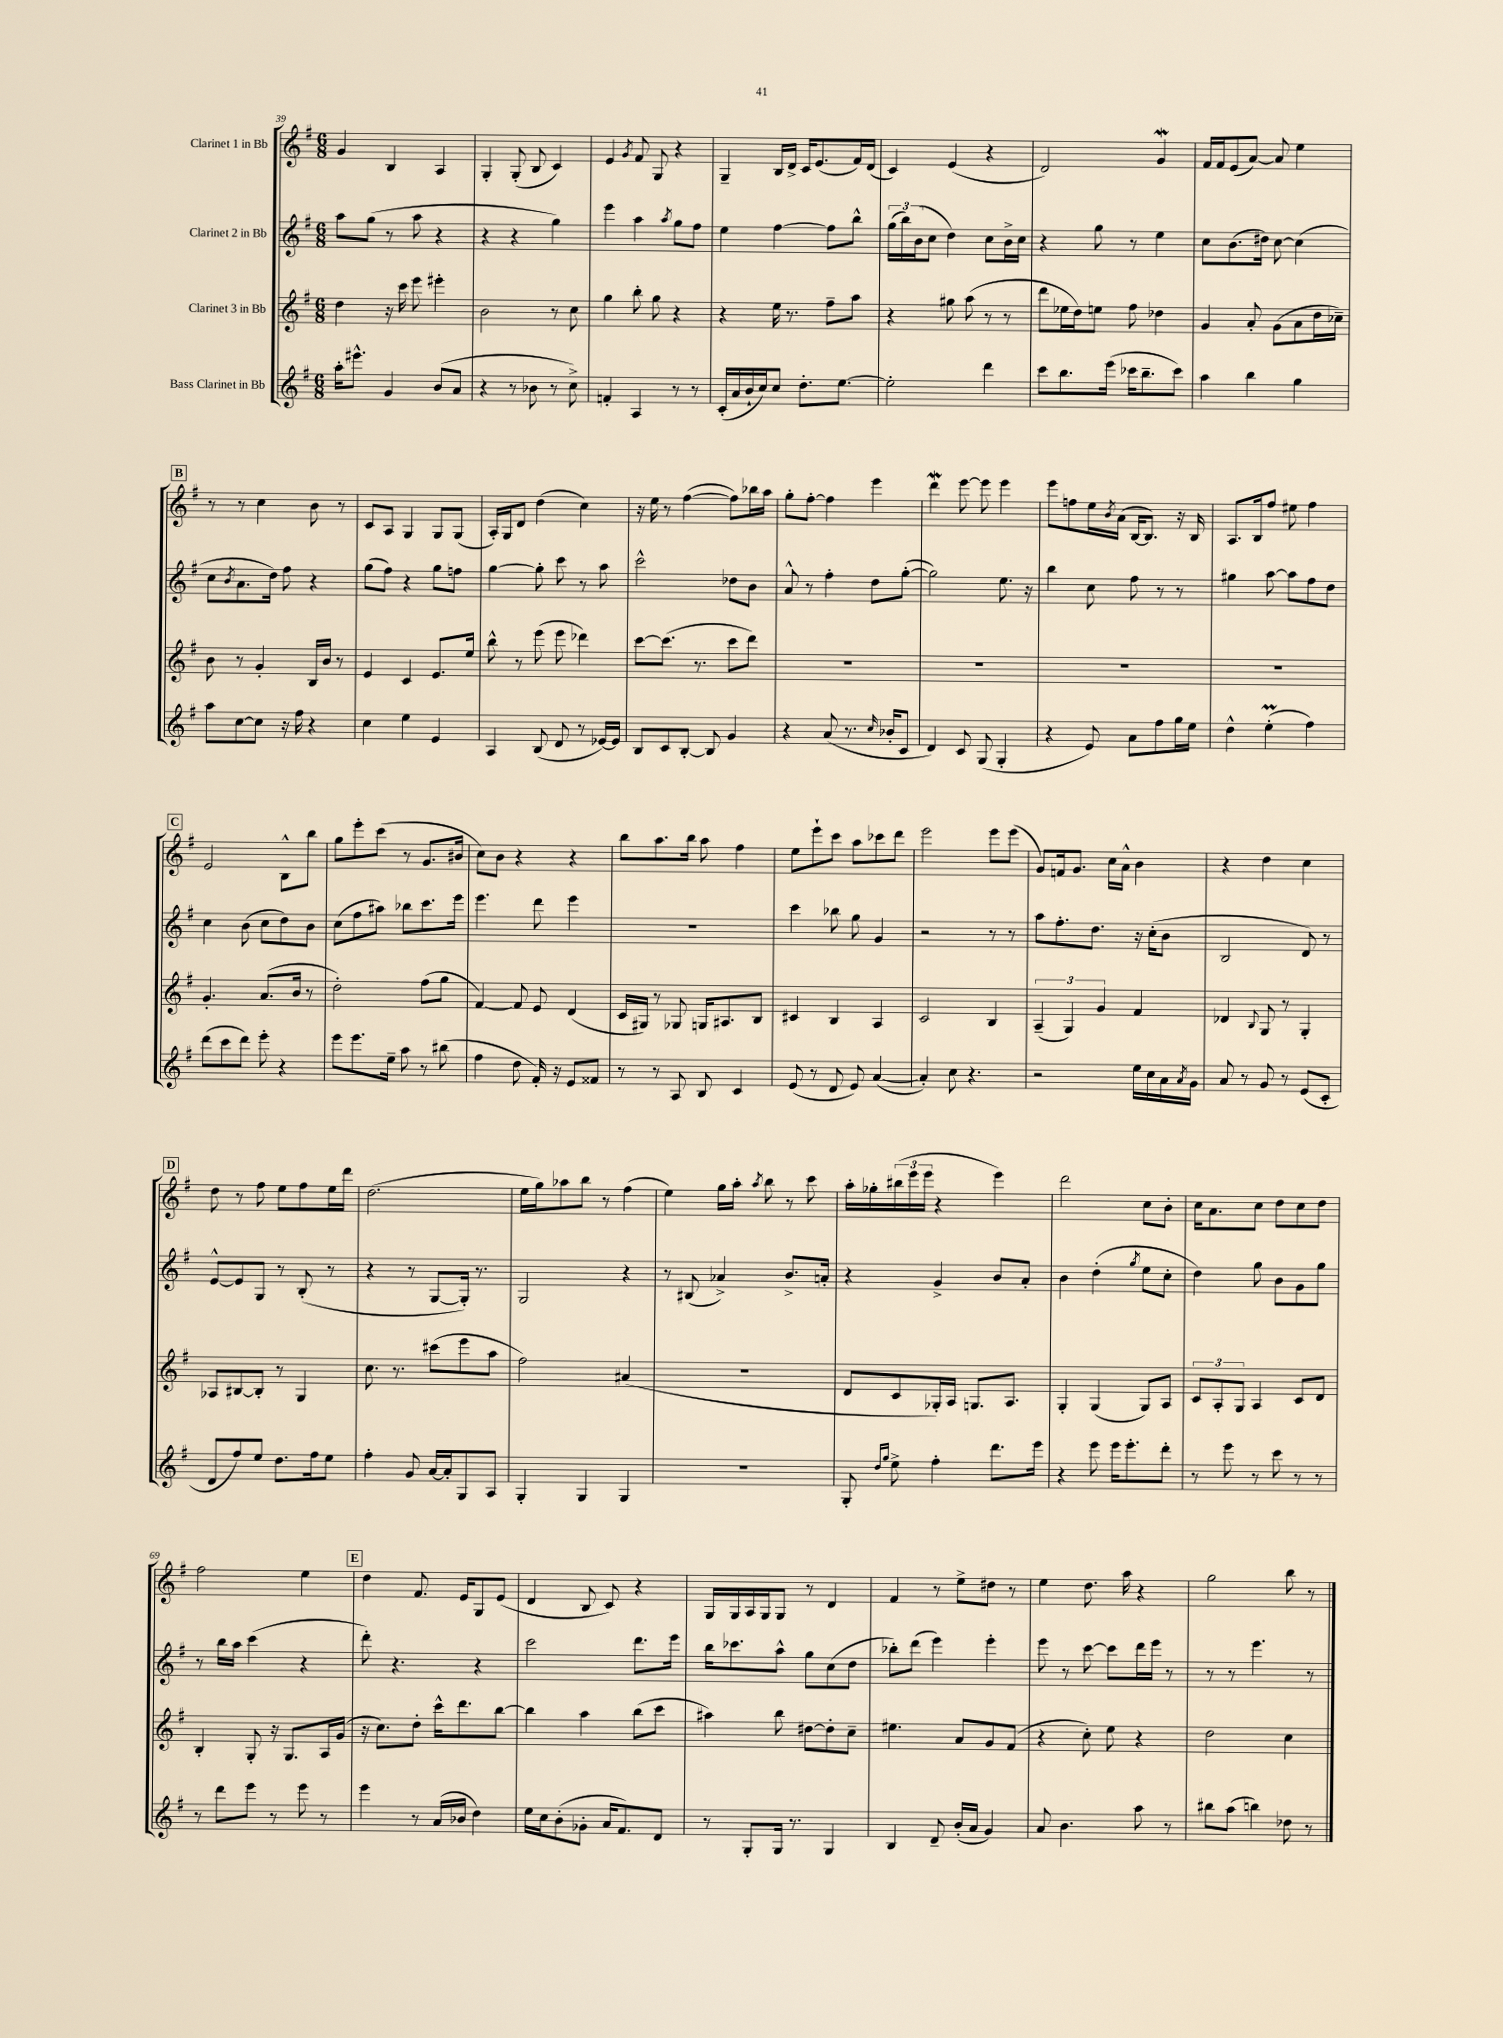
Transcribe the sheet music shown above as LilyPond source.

<<
\new StaffGroup <<
\new Staff = "s0" \with { instrumentName = "Clarinet 1 in Bb" } {
    \clef treble \key g \major \numericTimeSignature \time 6/8
    g'4 b4 a4 |
    g4-. g8-.( b8 c'4) |
    e'4 \acciaccatura { g'8 } fis'8 g8 r4 |
    g4-- b16 d'16-> c'16 e'8.( fis'16) d'16( |
    c'4) e'4( r4 |
    d'2) g'4\mordent |
    fis'16 fis'16 e'8( a'8~) a'8 e''4 |
    \mark \markup { \box "B" } r8 r8 c''4 b'8 r8 |
    c'8 a8 g4 g8 g8( |
    a16-.) g16 d'8 d''4( c''4) |
    r16 e''16 r8 fis''4~( fis''8) bes''16 a''16 |
    g''8-. fis''8~-. fis''4 e'''4 |
    d'''4\mordent e'''8~ e'''8 e'''4 |
    e'''8 f''8 e''16 \acciaccatura { b'8 } a'16( b16~ b8.) r16 b16 |
    a8. b16 fis''8 eis''8 fis''4 |
    \mark \markup { \box "C" } e'2 b8-^ b''8 |
    g''8 e'''8-. c'''8( r8 g'8. bis'16 |
    c''8) b'8 r4 r4 |
    b''8 a''8. b''16 a''8 fis''4 |
    e''8 e'''8-! c'''8 a''8 ces'''8 d'''8 |
    e'''2 e'''8 e'''8( |
    g'8) f'16 g'8. c''16 a'16-^ b'4 |
    r4 d''4 c''4 |
    \mark \markup { \box "D" } d''8 r8 fis''8 e''8 fis''8 e''16 d'''16 |
    d''2.( |
    e''16 g''16) aes''8 b''8 r8 fis''4( |
    e''4) g''16 a''16-. \acciaccatura { a''8 } b''8 r8 c'''8 |
    a''16-. ges''16-. \tuplet 3/2 { bis''16( e'''16 e'''16 } r4 e'''4) |
    d'''2 c''8 b'8-. |
    c''16 a'8. c''8 d''8 c''8 d''8 |
    fis''2 e''4 |
    \mark \markup { \box "E" } d''4 fis'8. e'16 g8 e'8( |
    d'4 b8 c'8) r4 |
    g16 g16 a16 g16 g8 r8 d'4 |
    fis'4 r8 e''8-> dis''8 r8 |
    e''4 d''8. a''16 r4 |
    g''2 b''8 r8 \bar "|." |
}
\new Staff = "s1" \with { instrumentName = "Clarinet 2 in Bb" } {
    \clef treble \key g \major \numericTimeSignature \time 6/8
    a''8 g''8( r8 a''8 r4 |
    r4 r4 g''4) |
    e'''4 a''4 \acciaccatura { a''8 } g''8 fis''8 |
    e''4 fis''4~ fis''8 b''8-^ |
    \tuplet 3/2 { g''16( b''16) b'16( } c''8 d''4) c''8 b'16-> c''16 |
    r4 g''8 r8 e''4 |
    c''8 b'8.( dis''16) c''8~ c''4( |
    \mark \markup { \box "B" } c''8 \acciaccatura { b'8 } a'8. d''16) fis''8 r4 |
    g''8( fis''8) r4 g''8 f''8 |
    g''4~ g''8-. c'''8 r8 a''8 |
    c'''2-^ des''8 b'8 |
    a'8-^ r8 fis''4-. d''8 g''8~-.( |
    g''2) e''8. r16 |
    b''4 c''8 fis''8 r8 r8 |
    gis''4 a''8~ a''8 fis''8 d''8 |
    \mark \markup { \box "C" } c''4 b'8( c''8 d''8) b'8 |
    c''8( fis''8 ais''8) bes''8 c'''8. e'''16 |
    e'''4. d'''8 e'''4 |
    R2. |
    c'''4 bes''8 g''8 g'4 |
    r2 r8 r8 |
    a''8 fis''8.-. d''8. r16 c''16-.( b'8 |
    b2 d'8) r8 |
    \mark \markup { \box "D" } e'8~-^ e'8 g8 r8 b8-.( r8 |
    r4 r8 g8~ g16-.) r8. |
    g2 r4 |
    r8 bis8( aes'4->) b'8.-> a'16-. |
    r4 g'4-> b'8 a'8-. |
    b'4 d''4-.( \acciaccatura { g''8 } e''8 c''8-. |
    d''4) g''8 b'8 g'8 g''8 |
    r8 b''16 a''16 c'''4( r4 |
    \mark \markup { \box "E" } d'''8-.) r4. r4 |
    c'''2 d'''8. e'''16 |
    b''16 ces'''8. a''8-^ g''8 c''8( d''8 |
    bes''8-.) d'''8( e'''4) e'''4-. |
    e'''8 r8 c'''8~ c'''8 d'''16 e'''16 r8 |
    r8 r8 e'''4. r8 \bar "|." |
}
\new Staff = "s2" \with { instrumentName = "Clarinet 3 in Bb" } {
    \clef treble \key g \major \numericTimeSignature \time 6/8
    d''4 r16 c'''16 e'''8 eis'''4-. |
    b'2 r8 c''8 |
    g''4 b''8-. g''8 r4 |
    r4 e''16 r8. fis''8-- a''8 |
    r4 gis''8 a''8( r8 r8 |
    d'''8 ees''16 d''16) e''8 fis''8 des''4 |
    g'4 a'8-. g'8( a'8 d''16 ces''16--) |
    \mark \markup { \box "B" } b'8 r8 g'4-. b16 b'16 r8 |
    e'4 c'4 e'8. e''16 |
    b''8-^ r8 e'''8( e'''8 des'''4) |
    c'''8~ c'''8.( r8. c'''8 d'''8) |
    R2. |
    R2. |
    R2. |
    R2. |
    \mark \markup { \box "C" } g'4.-. a'8.( b'16 r8 |
    d''2-.) fis''8( g''8 |
    fis'4~) fis'8 e'8 d'4( |
    c'16 gis16) r8 ges8 g16 ais8. b8 |
    cis'4 b4 a4 |
    c'2 b4 |
    \tuplet 3/2 { a4--( g4) g'4 } fis'4 |
    des'4 \appoggiatura { b8 } g8 r8 g4-. |
    \mark \markup { \box "D" } aes8 bis8~ bis8-. r8 g4 |
    c''8. r8. cis'''8( e'''8 a''8 |
    fis''2) ais'4( |
    R2. |
    d'8 c'8 ges16-.) a16 g8. a8. |
    g4-. g4( g8) a8 |
    \tuplet 3/2 { c'8 a8-. g8 } a4 c'8 d'8 |
    b4-. g8-. r16 g8. a16 g'16( |
    \mark \markup { \box "E" } r16 c''8.) d''8-. c'''16-^ d'''8. b''8~ |
    b''4 a''4 b''8( c'''8 |
    ais''4) b''8 dis''8~ dis''8-. c''8-- |
    eis''4. a'8 g'8 fis'8( |
    r4 c''8-.) e''8 r4 |
    d''2 c''4 \bar "|." |
}
\new Staff = "s3" \with { instrumentName = "Bass Clarinet in Bb" } {
    \clef treble \key g \major \numericTimeSignature \time 6/8
    a''16-. eis'''8.-^ g'4 b'8( a'8 |
    r4 r8 bes'8 r8 c''8->) |
    f'4-. a4 r8 r8 |
    c'16-.( a'16 b'16-! c''16) c''8 d''8.-. e''8.~ |
    e''2-. d'''4 |
    c'''8 b''8. e'''16( ces'''16 b''8.-- ces'''8) |
    a''4 b''4 g''4 |
    \mark \markup { \box "B" } a''8 c''8~ c''8 r16 fis''16 r4 |
    c''4 e''4 e'4 |
    a4 b8( d'8 r8 ees'16~) ees'16 |
    b8 c'8 b8~-. b8 g'4 |
    r4 a'8( r8. \grace { c''16 } bes'16-. c'8 |
    d'4) c'8 g8( g4-. |
    r4 e'8) a'8 fis''8 g''16 e''16 |
    d''4-^ e''4-.\prall( fis''4) |
    \mark \markup { \box "C" } d'''8( c'''8 d'''8) e'''8-. r4 |
    e'''8 e'''8. e''16-- a''8 r8 bis''8( |
    fis''4 d''8 fis'16-.) r16 e'8 fisis'8 |
    r8 r8 a8 b8 c'4 |
    e'8( r8 d'8 e'8) a'4~( |
    a'4-.) c''8 r4. |
    r2 e''16 c''16 a'16 \acciaccatura { a'8 } g'16 |
    a'8 r8 g'8 r8 e'8( c'8-. |
    \mark \markup { \box "D" } d'8 fis''8) e''8 d''8. fis''16 e''8 |
    fis''4-. g'8 a'16~ a'16-. g8 a8 |
    g4-. g4 g4 |
    R2. |
    g8-. \grace { d''16 g''16 } e''8-> fis''4-. d'''8. e'''16 |
    r4 e'''8 e'''16 e'''8.-. d'''8-. |
    r8 e'''8 r8 c'''8 r8 r8 |
    r8 d'''8 e'''8 r8 e'''8 r8 |
    \mark \markup { \box "E" } e'''4 r8 a'16( bes'16 d''4) |
    e''16 c''16 b'8-.( ges'8-. a'16 fis'8.) d'8 |
    r8 g8-. g16 r8. g4 |
    b4 d'8-- b'16-.( a'16 g'4) |
    a'8 b'4. a''8 r8 |
    bis''8 a''8( b''4) des''8 r8 \bar "|." |
}
>>
>>
\layout { \context { \Score currentBarNumber = #39 } }
